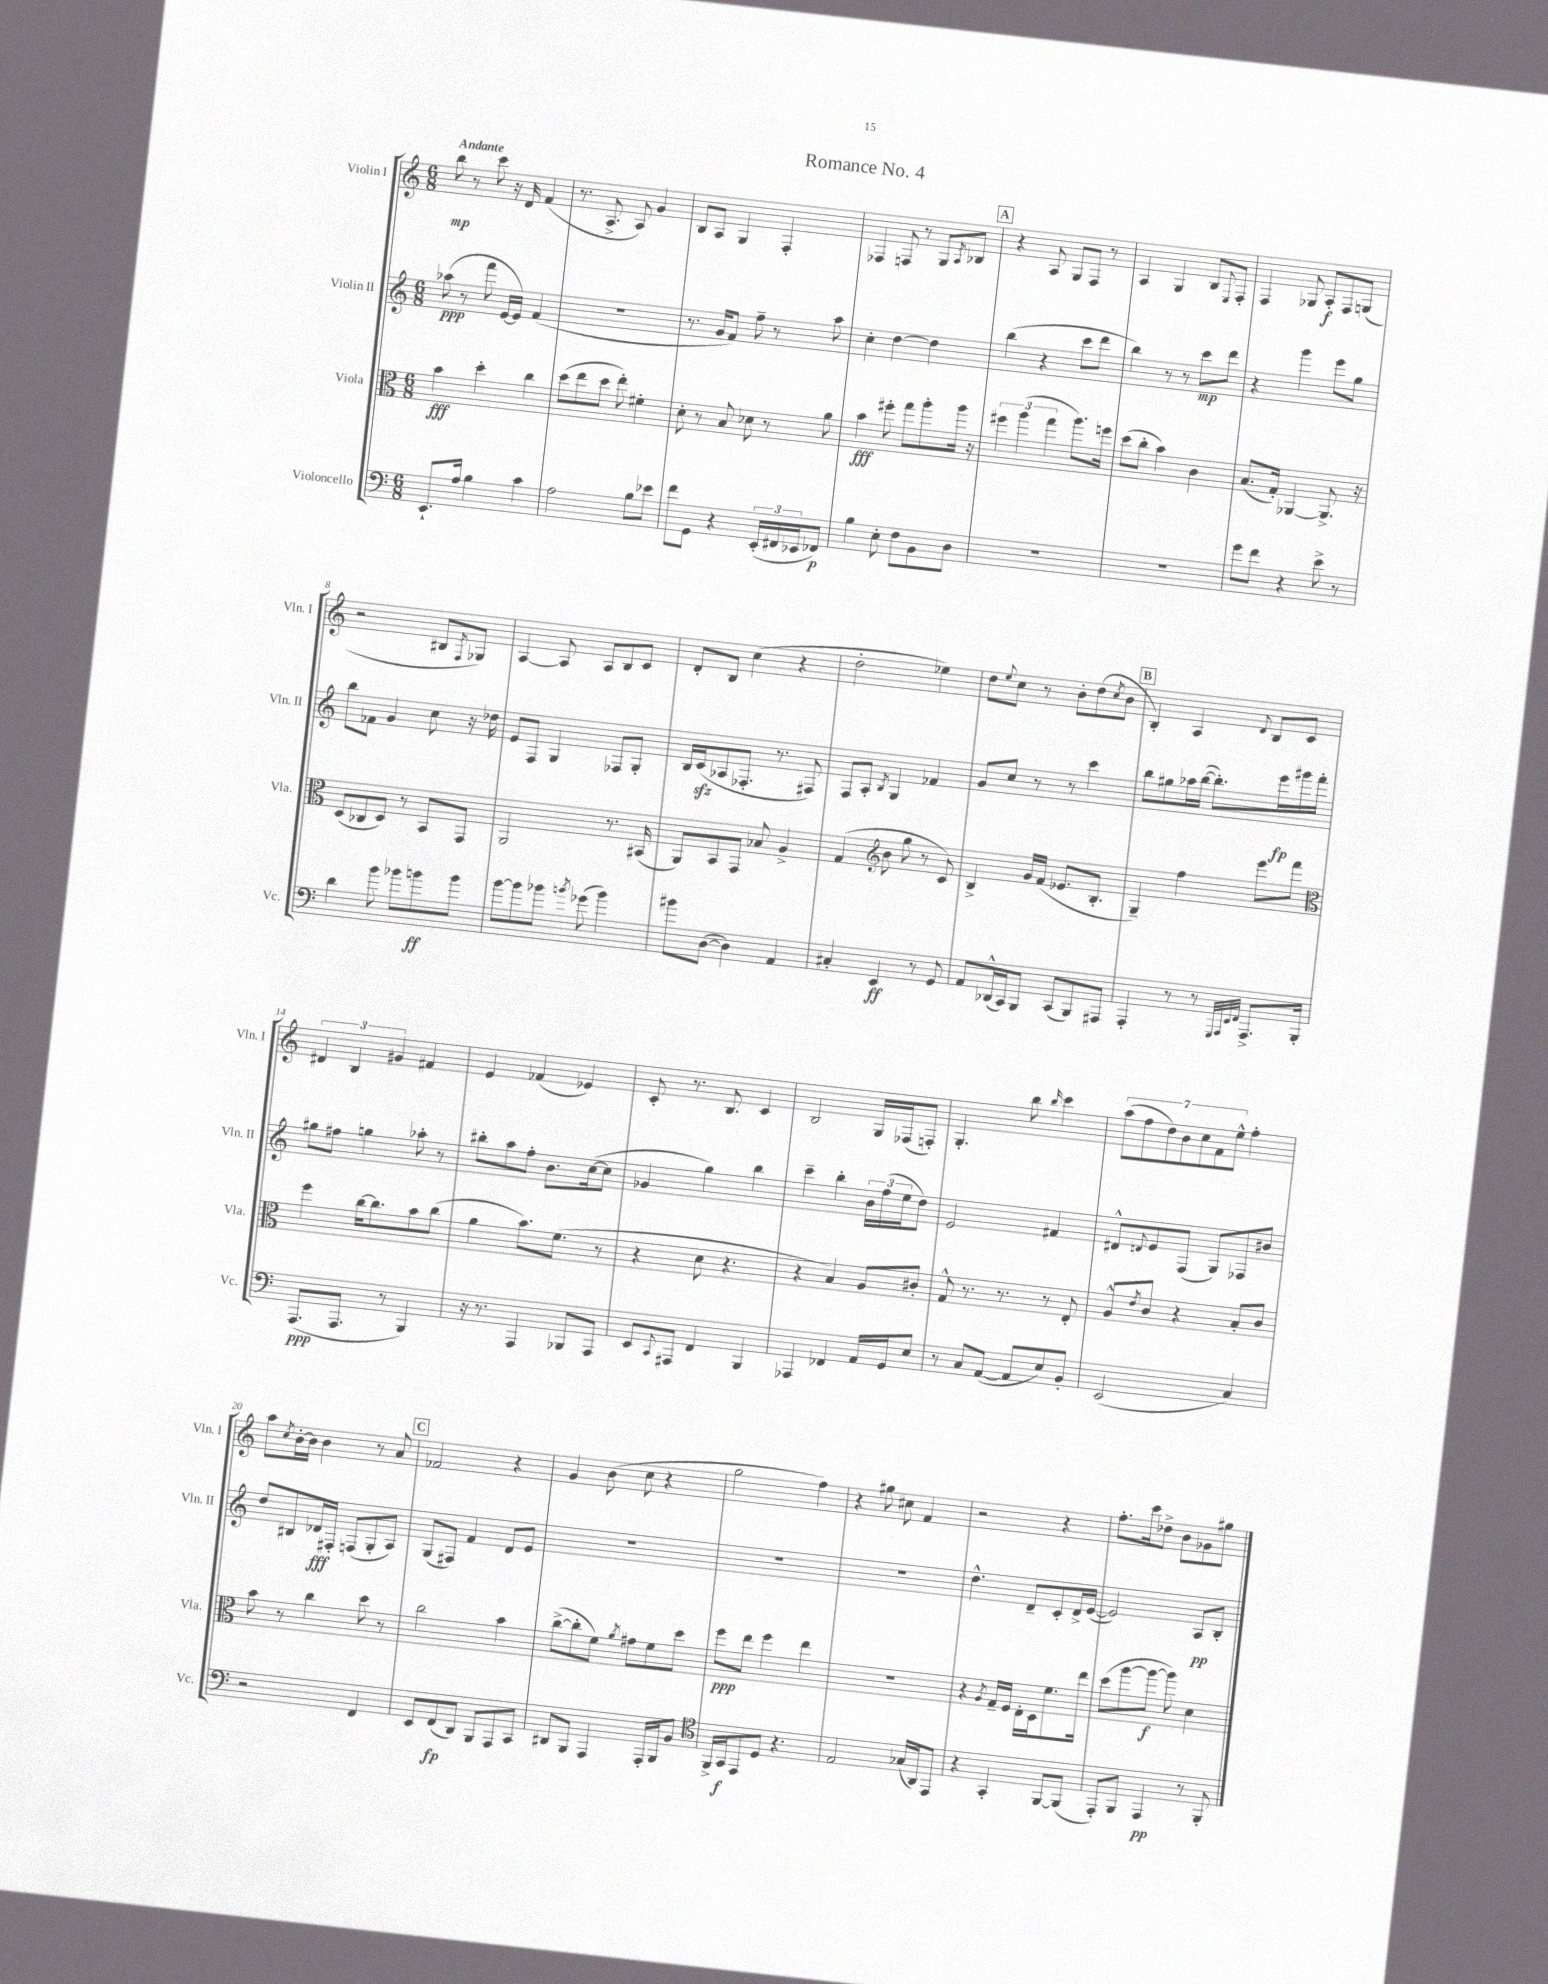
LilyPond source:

\header { title = "Romance No. 4" }
<<
\new StaffGroup <<
\new Staff = "s0" \with { instrumentName = "Violin I" shortInstrumentName = "Vln. I" } {
    \clef treble \key c \major \numericTimeSignature \time 6/8 \tempo "Andante"
    b''8\mp r8 c'''8 r16 d'16 f'4( |
    r8. a8.-> a8) g'4 |
    b8 a8 g4 f4-. |
    fes4 f8 r8 g8 \acciaccatura { a8 } bes8 |
    \mark \markup { \box "A" } r4 a8 g8 f8 r8 |
    a4 g4 b8 \appoggiatura { e8 } f8-. |
    f4 ges8 a8-.\f f8 g8( |
    r2 bis8 \acciaccatura { f8 } ges8) |
    a4~ a8 a8 b8 c'8 |
    d'8-. b8 c''4( r4 |
    d''2-. ees''4) |
    d''8 \appoggiatura { e''8 } c''8 r8 b'8-. d''8( \acciaccatura { c''8 } b'8 |
    \mark \markup { \box "B" } b4-.) a4 \appoggiatura { d'8 } b8 c'8 |
    \tuplet 3/2 { dis'4 b4 gis'4 } fis'4 |
    e'4 fes'4( ees'4) |
    c'8-. r8. b8. c'4 |
    b2 g16 fes16( f8-.) |
    g4.-. b''8 \grace { b''16 } c'''4 |
    \tuplet 7/4 { a''8( f''8 d''8) b'8 c''8 f'8 e''8-^ } f''4-. |
    a''8 \acciaccatura { c''8 } b'16~-. b'16 b'4 r8 a'8 |
    \mark \markup { \box "C" } fes'2 r4 |
    g'4 b'8( c''8 r4 |
    g''2 f''4) |
    r4 gis''8 cis''8 f'4 |
    r2 r4 |
    f''8.-. c'''16 des''8-> b'8 ges'8 gis''8 \bar "|." |
}
\new Staff = "s1" \with { instrumentName = "Violin II" shortInstrumentName = "Vln. II" } {
    \clef treble \key c \major \numericTimeSignature \time 6/8
    aes''8\ppp( r8 f'''8 e'16~ e'16) f'4( |
    R2. |
    r8. g'16 f'8) f''8-- r8 a''8 |
    c''4-. d''4~ d''4 |
    \mark \markup { \box "A" } b''4( r4 c'''8 d'''8 |
    b''4) r8 r8 c'''8\mp d'''8 |
    r4 g'''4 e'''8 g''8 |
    b''8 fes'8 g'4 c''8 r16 des''16 |
    e'8 f8 g4 fes8 g8-. |
    b16 c'16\sfz( aes8 fes8.-. r8. fis8) |
    f8 a8-. \acciaccatura { b8 } g4 fes'4 |
    g'8 c''8 r8 r8 c'''4 |
    \mark \markup { \box "B" } b''8 gis''8 aes''16 b''16~( b''8.-.) e'''16\fp gis'''16 f'''16-. |
    gis''8 fis''8 g''4 aes''8-. r8 |
    bis''8-. a''8 f''8-. b'8. c''16~( c''8 |
    ges'4 g''4) b''4 |
    c'''4-- b''4-. \tuplet 3/2 { b'16 f''16( e''16 } d''8) |
    e'2 fis'4 |
    dis'8-^ \appoggiatura { d'8 } e'8 f8( g8) fes8 bis'8 |
    d''8 bis8 des'16\fff fis16-. f8( g8-. a8) |
    \mark \markup { \box "C" } g8( fis8) f'4 d'8 e'8 |
    R2. |
    R2. |
    R2. |
    d''4.-^ d'8-- c'8-. d'16-> e'16~( |
    e'2) a8\pp b8-. \bar "|." |
}
\new Staff = "s2" \with { instrumentName = "Viola" shortInstrumentName = "Vla." } {
    \clef alto \key c \major \numericTimeSignature \time 6/8
    b'4\fff d''4-. c''4 |
    d''8( e''8 d''8 e''8-.) fis'4-. |
    d'8-. r8 b8 des'8 r8 a'8 |
    b'4\fff fis''8-. g''8 a''8-. a''16 r16 |
    \mark \markup { \box "A" } \tuplet 3/2 { fis''4 a''4( g''4 } a''8.) f''16 |
    d''8( c''8-. b'4) c'4 |
    b8.( g16-.) aes,4~ aes,8.-> r16 |
    d8( ces8 d8) r8 b,8 g,8 |
    a,2 r8. bis,16( |
    a,8) b,8 g,8 bes8 a4-> |
    g4( \clef treble b'8 g''8 r8 c'8) |
    b4-> g'16 f'16( ees'8. b8.-. |
    \mark \markup { \box "B" } g4--) f''4 e'''8 f'''8 |
    \clef alto f''4 c''16~ c''8. b'8 c''8( |
    a'4 b'8.) f'8.( r8 |
    r4 d'8 r4. |
    r4 b4) a8 cis'8-. |
    g8-^ r8. r8. r8 e8-. |
    a8-^ \acciaccatura { e'8 } c'8 r4 b8-. c'8 |
    b'8 r8 c''4 d''8 r8 |
    \mark \markup { \box "C" } c''2 b'4 |
    c''8~->( c''8-. f'8) \acciaccatura { a'8 } gis'8 f'8 d''8 |
    f''8\ppp e''8 f''4 e''4 |
    R2. |
    r4 \acciaccatura { a8 } g16-- f16 e16-. d16 f'8. e''16 |
    d''8( a''8~ a''8~\f a''8) d'4 \bar "|." |
}
\new Staff = "s3" \with { instrumentName = "Violoncello" shortInstrumentName = "Vc." } {
    \clef bass \key c \major \numericTimeSignature \time 6/8
    e,8.-! a16 b4 c'4 |
    a2 b8 ees'8 |
    f'8 g,8 r4 \tuplet 3/2 { e,16-.( fis,16 ees,16 } fes,8\p) |
    b4 e8-. f8 b,8 d8 |
    \mark \markup { \box "A" } R2. |
    R2. |
    g'8 f'8 r4 e'8-> r8 |
    d'4 b'8 bes'8 b'8\ff b'8 |
    b'8~ b'8 bes'8 \acciaccatura { b'8 } ges'8( b'4) |
    bis'8 d8~( d4) a,4 |
    cis4-. e,4\ff r8 g,8 |
    a,8 des,16-^( c,16) b,,8 c,8( b,,8) ais,,8 |
    \mark \markup { \box "B" } a,,4-. r8 r8 \grace { g,,32 a,,32 e,32 f,32 } a,,8.-> b,,16-. |
    a,,8.\ppp( a,,8. r8 b,,4) |
    r16 r8. a,,4 bes,,8 a,,8 |
    e,8 \appoggiatura { c,8 } ais,,8 f,4 b,,4 |
    aes,,4 fes,4 a,16 g,16 e8 |
    r8 c8 a,8~( a,8 e8) b,8-. |
    e,2( c4) |
    r2 f,4 |
    \mark \markup { \box "C" } e,8 f,8\fp( d,8) b,,8 a,,8 c,8 |
    dis,8 b,,8 a,,4 a,,16-. b,,16 b,8 |
    \clef tenor f,16-> g,16\f e,8 d8 r4. |
    e2 ges16( a,16) e,8 |
    r4 g,4-. f,8~ f,8( |
    e,8-.) f,8 e,4\pp r8 f,8-. \bar "|." |
}
>>
>>
